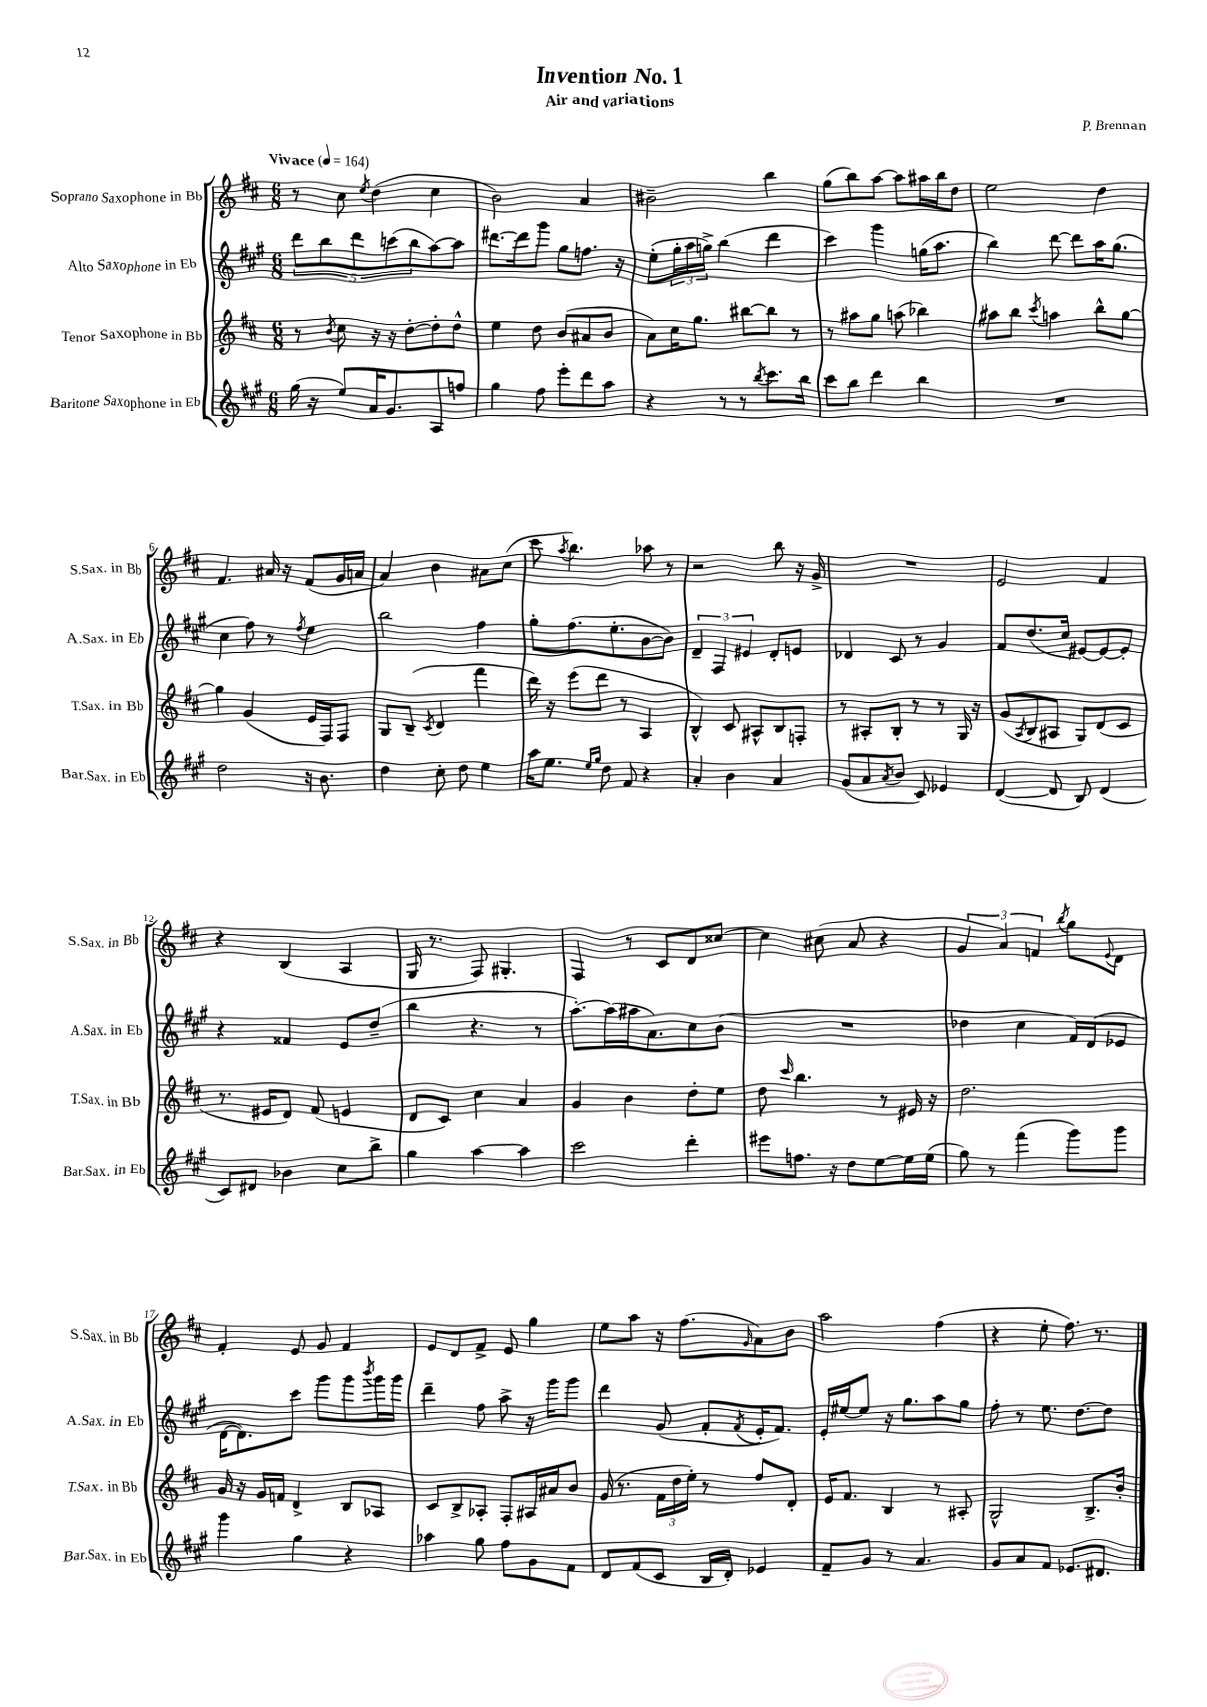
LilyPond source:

\header { title = "Invention No. 1" composer = "P. Brennan" subtitle = "Air and variations" }
<<
\new StaffGroup <<
\new Staff = "s0" \with { instrumentName = "Soprano Saxophone in Bb" shortInstrumentName = "S.Sax. in Bb" } {
    \clef treble \key d \major \numericTimeSignature \time 6/8 \tempo "Vivace" 4 = 164
    r8 cis''8 \acciaccatura { e''8 } d''4( cis''4 |
    b'2) a'4 |
    bis'2-- b''4 |
    g''8( b''8) a''8~ a''8 ais''16 b''16 d''8 |
    e''2 d''4 |
    fis'4. ais'16 r16 fis'8( g'16 a'16 |
    a'4) b'4 ais'8 cis''8( |
    cis'''8 \acciaccatura { a''8 } b''4.) aes''8 r8 |
    r2 b''8 r16 g'16-> |
    R2. |
    e'2 fis'4 |
    r4 b4( a4 |
    g16 r8. fis8) gis4.-. |
    fis4 r8 cis'8 d'8 cisis''8~ |
    cisis''4 cis''8( a'8 r4 |
    \tuplet 3/2 { g'4 a'4) f'4 } \acciaccatura { b''8 } g''8 \appoggiatura { e'8 } d'8 |
    fis'4-. e'8 g'8 fis'4 |
    e'8 d'8 fis'8-> e'8 g''4 |
    e''8 a''8 r16 fis''8.( \grace { g'16 } a'8) b'8 |
    a''2 fis''4( |
    r4 e''8-. fis''8.) r8. \bar "|." |
}
\new Staff = "s1" \with { instrumentName = "Alto Saxophone in Eb" shortInstrumentName = "A.Sax. in Eb" } {
    \clef treble \key a \major \numericTimeSignature \time 6/8
    \tuplet 5/4 { d'''8 b''8 d'''8 c'''8( b''8 } a''8~) a''8 |
    dis'''8.~ dis'''16 gis'''8 gis''8 f''8. r16 |
    e''8-.( \tuplet 3/2 { gis''16-. a''16 g''16->) } b''4( d'''4 |
    cis'''4) gis'''4 g''16( a''8. |
    b''4) d'''8~ d'''8 a''16 gis''8.( |
    cis''4 fis''8) r8 \acciaccatura { fis''8 } e''4 |
    b''2 fis''4 |
    gis''8-. fis''8.( e''8.-. b'8~ b'8) |
    \tuplet 3/2 { d'4-- fis4 eis'4 } d'8-. e'8 |
    des'4 cis'8 r8 gis'4 |
    fis'8 d''8.( cis''16 eis'8~) eis'8~ eis'8-. |
    r4 fisis'4 e'8 d''8--( |
    b''4 r4. r8 |
    a''8.~-.) a''16( ais''16 a'8.) cis''8 b'8( |
    R2. |
    des''4 cis''4 fis'16) d'16( ees'8 |
    d'16~ d'8.) cis'''8 gis'''8 gis'''8 \acciaccatura { b'''8 } gis'''16 gis'''16 |
    d'''4-- fis''8 a''8-> r16 gis'''16 gis'''8 |
    d'''4 gis'8( fis'8-. \acciaccatura { fis'8 } e'16-. fis'8.) |
    e'16-. eis''16~ eis''8 r16 gis''8. a''8 gis''8 |
    fis''8-. r8 e''8. d''8.~ d''8 \bar "|." |
}
\new Staff = "s2" \with { instrumentName = "Tenor Saxophone in Bb" shortInstrumentName = "T.Sax. in Bb" } {
    \clef treble \key d \major \numericTimeSignature \time 6/8
    r8 \acciaccatura { b'8 } cis''8 r16 r16 d''8~-. d''8-. d''8-^ |
    e''4 d''8 b'8( ais'8 b'8 |
    a'8) cis''16 g''8. bis''8~ bis''8 r8 |
    r8 ais''8 g''8 a''8( bes''4) |
    ais''8 b''8 \acciaccatura { cis'''8 } a''4 b''8-^ g''8~ |
    g''4 g'4( e'16 fis16) fis8 |
    g8 b8--( \acciaccatura { cis'8 } d'4 fis'''4 |
    d'''16) r16 e'''8( d'''8 r8 a4 |
    b4-^) cis'8 ais8-^ b8 f8-. |
    r8 ais8-. b8-. r8 r8 g16 r16 |
    g'8( \acciaccatura { a8 } b8 ais8 g8) d'8( cis'8 |
    r8. eis'16 d'8) fis'8( e'4 |
    d'8 cis'8) cis''4 a'4 |
    g'4 b'4 d''8-. e''8 |
    d''8 \grace { cis'''16 } b''4. r8 eis'16 r16 |
    d''2. |
    g'16 r16 g'16 f'16 d'4-> b8 aes8 |
    cis'8 b8-> aes8-. fis8-. ais16 ais'16 b'8 |
    g'16( r8. \tuplet 3/2 { fis'16 d''16 e''16-.) } r8 fis''8 d'8-. |
    e'16 fis'8. b4 r8 ais8-. |
    g2-^ b8.-> b'16-. \bar "|." |
}
\new Staff = "s3" \with { instrumentName = "Baritone Saxophone in Eb" shortInstrumentName = "Bar.Sax. in Eb" } {
    \clef treble \key a \major \numericTimeSignature \time 6/8
    gis''16( r16 e''8) a'16 gis'8. a8 f''8 |
    gis''4 fis''8 e'''8-. d'''8 a''8 |
    r4 r8 r8 \acciaccatura { b''8 } cis'''8. b''16 |
    cis'''8 b''8 d'''4 b''4 |
    R2. |
    d''2 r16 b'8. |
    d''4 cis''8-. d''8 e''4 |
    a''16 e''8. \grace { e''16 gis''16 } d''8 fis'8 r4 |
    a'4-. b'4 a'4 |
    gis'8( a'8 \acciaccatura { a'8 } b'8 cis'8) ees'4 |
    d'4~( d'8 b8) d'4( |
    cis'8) dis'8 bes'4 cis''8 b''8-> |
    gis''4 a''4~ a''4 |
    cis'''2 d'''4-. |
    eis'''8 f''8. r16 d''8 e''8~ e''16 e''16( |
    gis''8) r8 fis'''4( gis'''8) gis'''8 |
    gis'''4 gis''4 r4 |
    aes''4 gis''8 fis''8 gis'8 fis'8 |
    d'8 fis'8( cis'8 b16 d'16-.) ees'4 |
    fis'8-- gis'8 r8 a'4. |
    gis'8 a'8 fis'8 ees'8. dis'8. \bar "|." |
}
>>
>>
